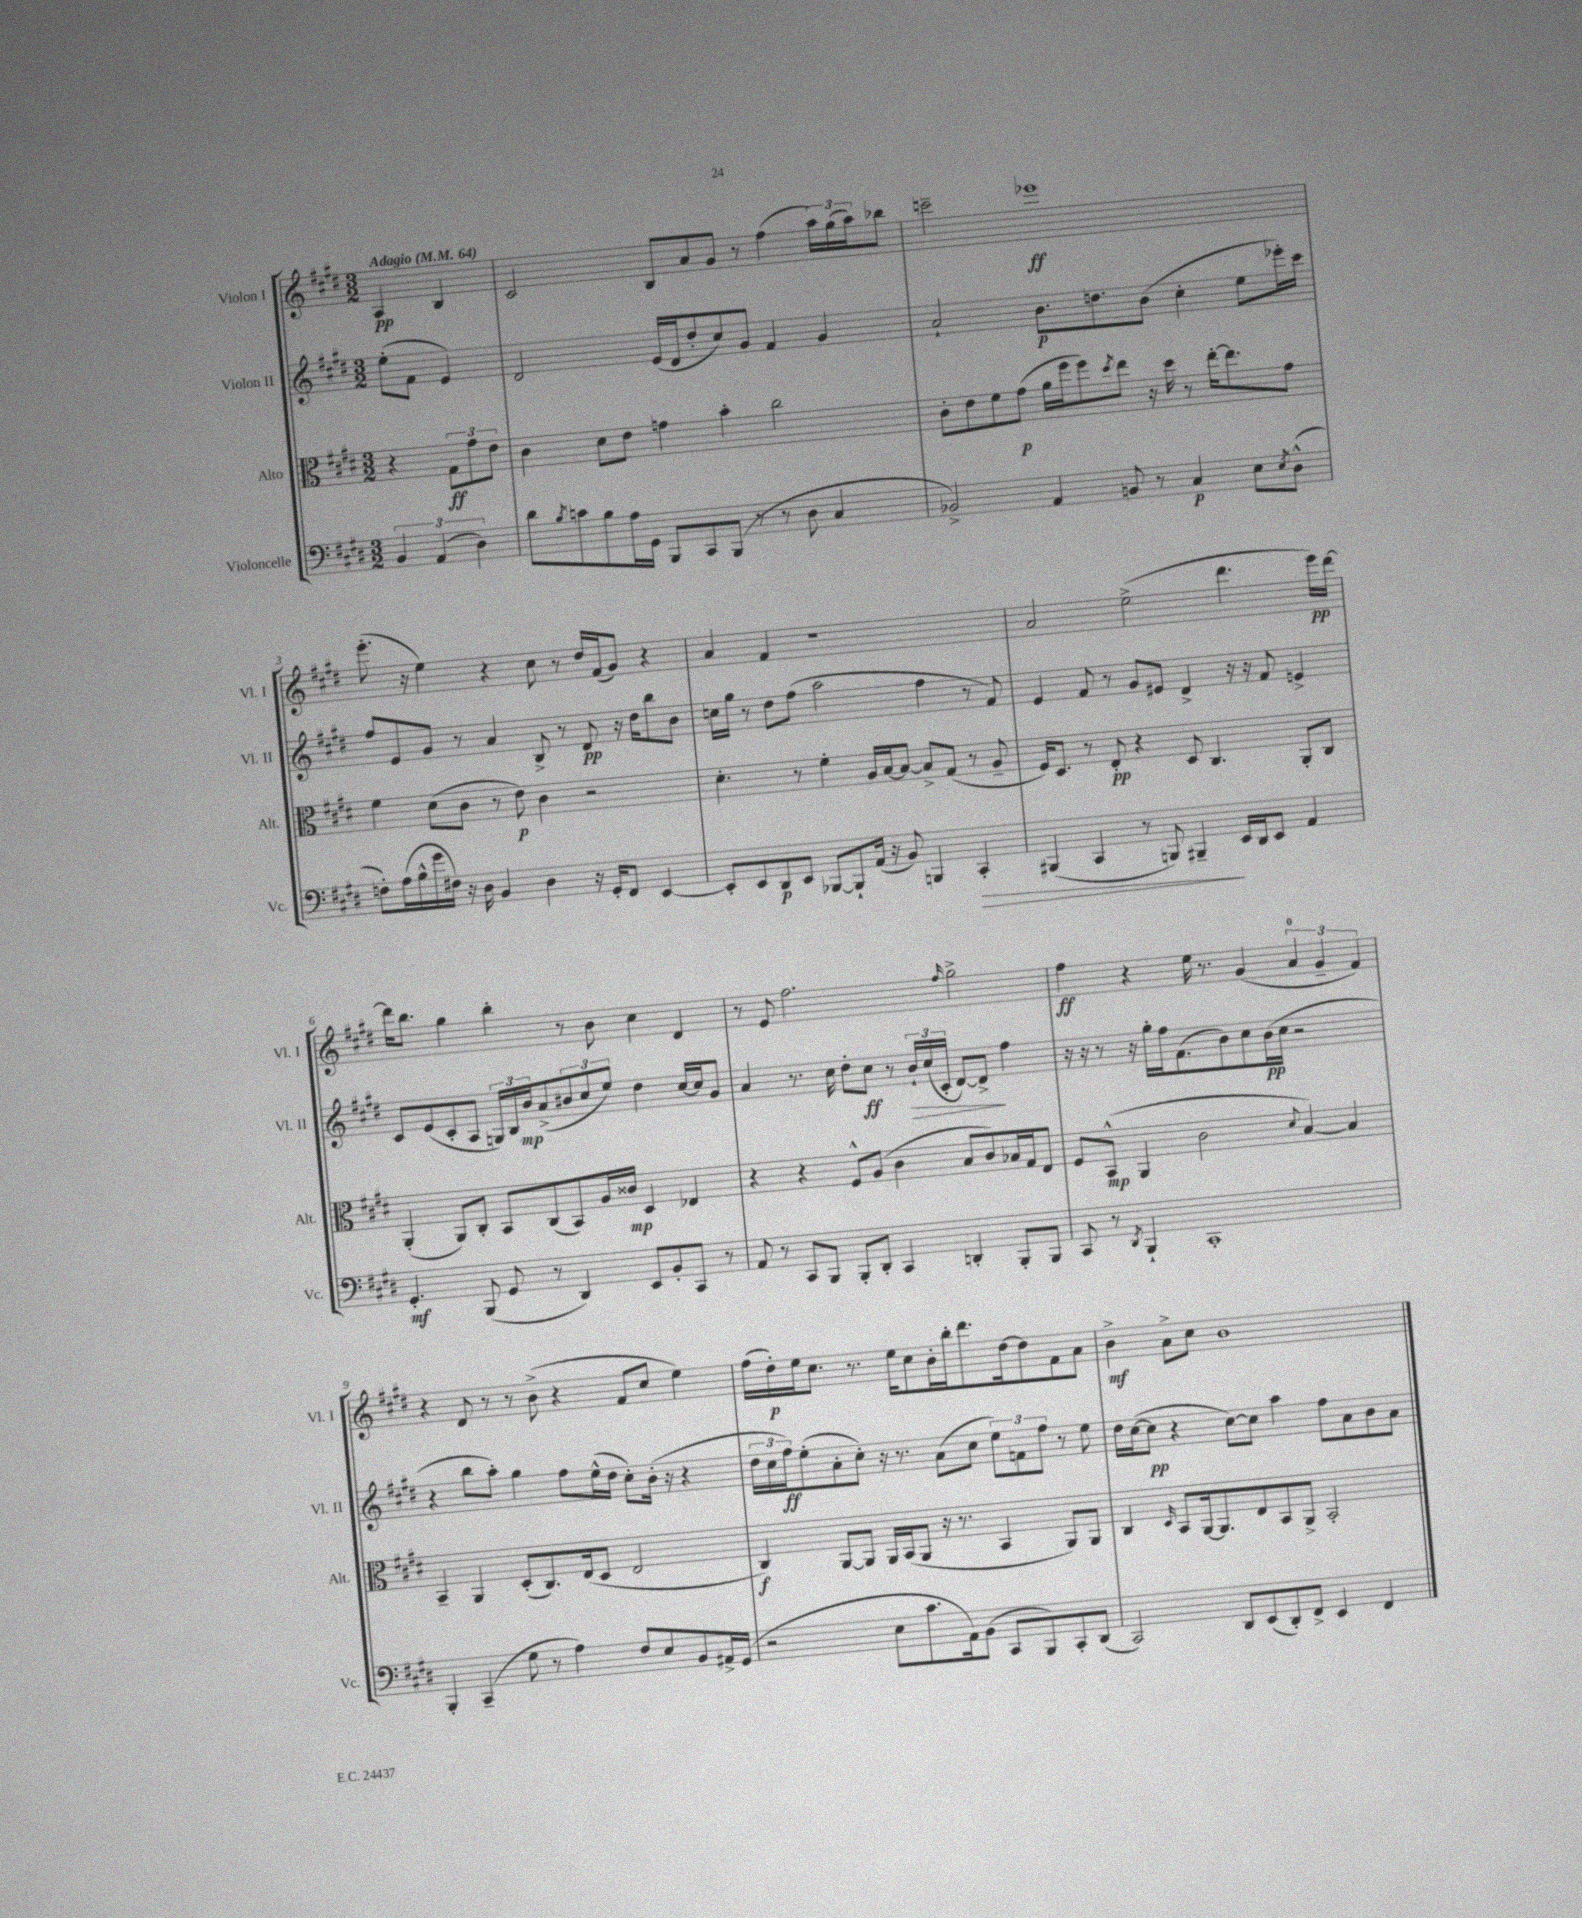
<<
\new StaffGroup <<
\new Staff = "s0" \with { instrumentName = "Violon I" shortInstrumentName = "Vl. I" } {
    \clef treble \key e \major \numericTimeSignature \time 3/2 \partial 2 \tempo "Adagio" 4 = 64
    a4\pp b4 |
    cis'2 b8 a'8 gis'8 r8 fis''4( \tuplet 3/2 { a''16) gis''16( a''16) } bes''8 |
    c'''2-- ees'''1\ff |
    e'''8.-.( r16 e''4) r4 cis''8 r8 dis''16 fis'16( gis'8) r4 |
    a'4 fis'4 r1 |
    a'2 e''2->( dis'''4. e'''16\pp) dis'''16~ |
    dis'''16 b''8. gis''4 b''4-. r8 b'8 cis''4 dis'4 |
    r8 e'8 fis''2. \grace { fis''16 } gis''2-> |
    fis''4\ff r4 e''16 r8. gis'4( \tuplet 3/2 { a'4-0 gis'4-- fis'4) } |
    r4 dis'8 r8 r8 b'8->( r4 fis'8 cis''8 e''4) |
    fis''16( dis''16-.\p) e''16 cis''8. r8. e''16 cis''8 b'16-. b''16-. dis'''8. dis''16~ dis''8 fis'8 a'8 |
    b'4->\mf a'8-> cis''8 b'1 \bar "|." |
}
\new Staff = "s1" \with { instrumentName = "Violon II" shortInstrumentName = "Vl. II" } {
    \clef treble \key e \major \numericTimeSignature \time 3/2 \partial 2
    e''8-.( fis'8 e'4) |
    dis'2 e'16( dis'16 dis''8-. cis''8) gis'8 fis'4 gis'4 |
    a'2-! b'8.\p d''8. b'8( cis''4-. e''8 ees'''16-.) cis'''16 |
    fis''8 e'8 gis'8 r8 a'4 b8-> r8 dis'8\pp r16 dis''16 b''8 b'8 |
    c''16 gis''16 r8 dis''8 fis''8( a''2 fis''4 r8 fis'8) |
    e'4 fis'8 r8 gis'8 eis'8 dis'4-> r16 r16 fis'8 e'4-> |
    cis'8 e'8( cis'8-. a8 \tuplet 3/2 { g16) b16 b'16\mp } a'8->( \tuplet 3/2 { bis'8 cis''8 e''8) } dis''4 cis''16~ cis''16 gis'8 |
    a'4 r8. cis''16 dis''8-. cis''8\ff r8 \tuplet 3/2 { b'16-!\> cis''16( cis'16-. } dis'8~) dis'8->\! fis''4 |
    r16 r16 r8 r16 gis''16-. fis''16 fis'8.( b'8) cis''8 b'16\pp( cis''16 r2 |
    r4 b''8 a''8-.) gis''4 fis''8 e''16-^( dis''16 cis''8-.) b'16-.( r16 r4 |
    \tuplet 3/2 { dis''16 cis''16 fis''16\ff) } e''8-.( a'8-. cis''8-.) r16 r8. a'8( cis''8 \tuplet 3/2 { e''8) f'8 fis''8 } r8 e''8 |
    dis''16 cis''16~( cis''8\pp r4 cis''8~) cis''8 a''4 fis''8 a'8 b'8 a'8 \bar "|." |
}
\new Staff = "s2" \with { instrumentName = "Alto" shortInstrumentName = "Alt." } {
    \clef alto \key e \major \numericTimeSignature \time 3/2 \partial 2
    r4 \tuplet 3/2 { gis8\ff gis'8 e'8 } |
    cis'4 dis'8 e'8 g'4 b'4-. cis''2 |
    cis'8-. e'8 fis'8 gis'8\p( a'16 fis''16 fis''8) \acciaccatura { dis''8 } e''8 r16 dis''16 r8 e''16~-. e''8. gis'8 |
    fis'4 dis'8( cis'8 r8 e'8\p) cis'4 r2 |
    dis'4.-. r8 fis'4-. a16 b16~ b8~ b8-> gis8( r8 a8-- |
    fis16) dis8. r8 e8-.\pp r4 dis8 cis4. a,8-. cis8 |
    a,4-.( a,8) cis8-. b,8 cis8( b,8) a16 cisis'16\mp dis4 ees4 |
    r4 r4 fis8-^ a8( cis'4 b8 cis'8) bes16 gis16 e8 |
    fis8 b,8-^\mp( a,4 cis'2 \appoggiatura { dis'8 } b4~) b4 |
    b,4-- a,4 dis8-.( cis8.) e16( dis8 e2 |
    cis4\f) a,8~ a,8 a,16 b,16( a,8 r16 r8. b,4 a,8) a,8 |
    cis4 \grace { dis16 } b,8 a,16~ a,8. e8 b,8 a,8-> b,2-. \bar "|." |
}
\new Staff = "s3" \with { instrumentName = "Violoncelle" shortInstrumentName = "Vc." } {
    \clef bass \key e \major \numericTimeSignature \time 3/2 \partial 2
    \tuplet 3/2 { b,4 a,4( dis4) } |
    dis'8 \acciaccatura { b8 } c'8 b8 a16 gis,16 b,,8 cis,8 b,,8( r8 r8 dis8 cis4 |
    bes,2->) a,4 b,8 r8 cis4\p e8 \acciaccatura { e8 } dis8-^( |
    f8-.) a16( b16-^ gis'16 fis16) r16 dis16 b,4 dis4 r16 gis,16-. fis,8 e,4~ |
    e,8-. e,8 dis,8\p e,8 bes,,8~ bes,,8-! a,16( r16 b,8) b,,4 cis,4-.\> |
    bis,,4( cis,4 r8 b,,8) bis,,4--\! e,16 dis,16 e,8 a,4 |
    gis,4.-.\mf b,,8( gis,8 r8 dis,4) e,8 b,8-. cis,8 r8 |
    a,8 r8 cis,8 b,,8 b,,8-. dis,8-. cis,4 d,4-. b,,8-. b,,8 |
    cis,8 r8 \acciaccatura { dis,8 } b,,4-! cis,1-. |
    b,,4-. cis,4--( gis8 r8 a4) fis8 e8 b,8 ais,16-> gis,16( |
    r2 e8 cis'8. a,16) b,8( cis,8 b,,8) cis,8-. dis,8( |
    cis,2) dis,8 e,8( dis,8-.) fis,8-> e,4 fis,4 \bar "|." |
}
>>
>>
